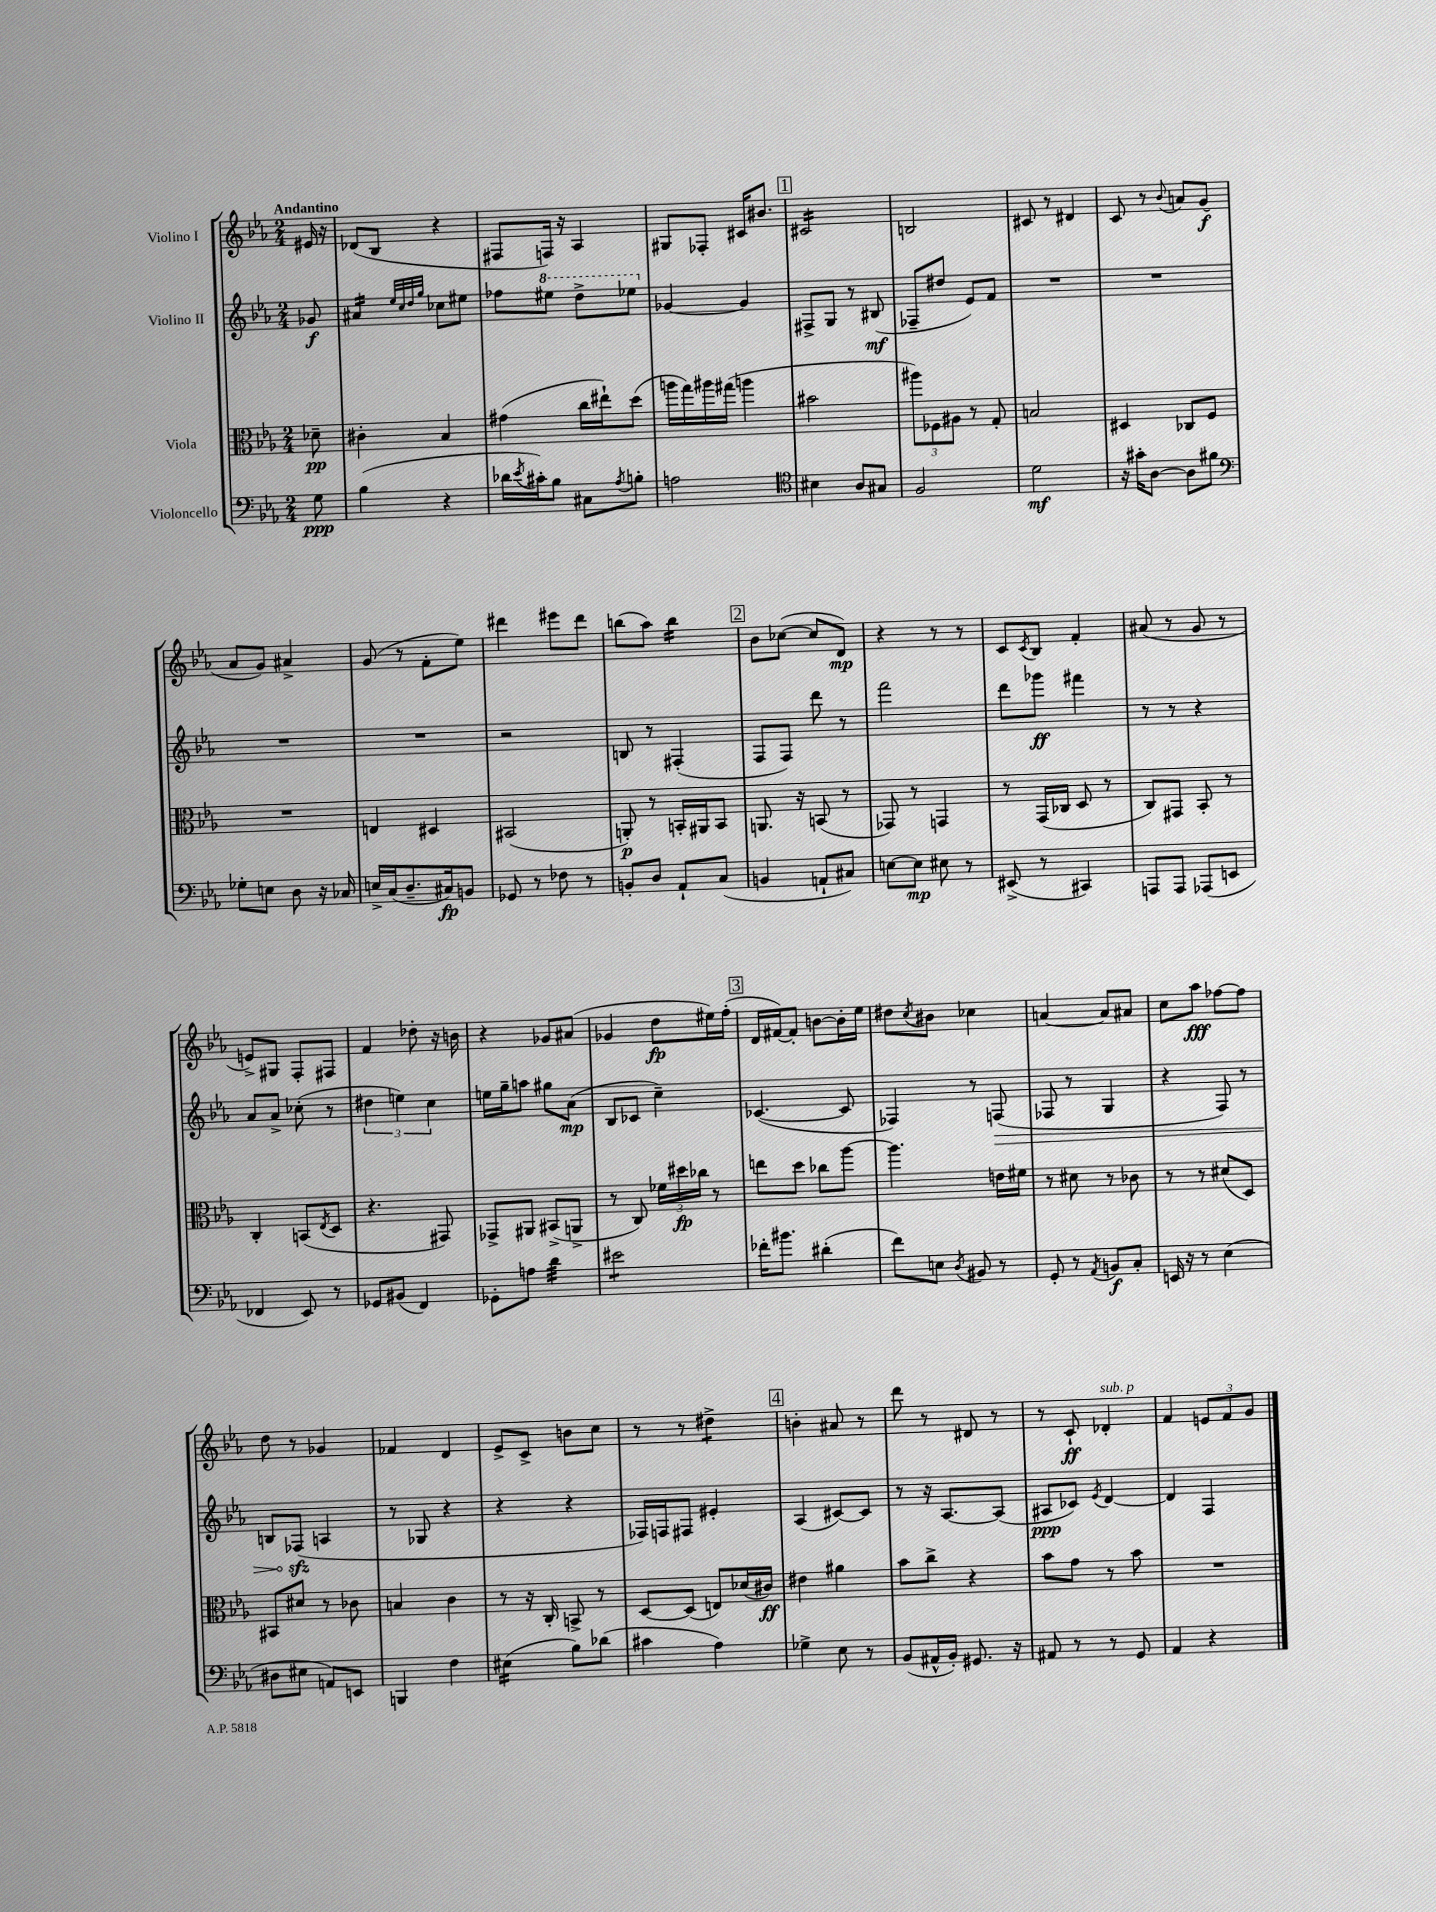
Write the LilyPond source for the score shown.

<<
\new StaffGroup <<
\new Staff = "s0" \with { instrumentName = "Violino I" } {
    \clef treble \key ees \major \numericTimeSignature \time 2/4 \partial 8 \tempo "Andantino"
    eis'16 r16 |
    des'8( bes8 r4 |
    fis8 f16) r16 aes4 |
    gis8 fes8-. cis'16 bis'8. |
    \mark \markup { \box "1" } cis'2:16 |
    b2 |
    cis'8 r8 dis'4 |
    c'8 r8 \appoggiatura { bes'8 } a'8 g'8\f( |
    aes'8 g'8) ais'4-> |
    g'8( r8 f'8-. ees''8) |
    dis'''4 eis'''8 dis'''8 |
    b''8( aes''8) b''4:16 |
    \mark \markup { \box "2" } bes'8 ces''8~( ces''8 d'8\mp) |
    r4 r8 r8 |
    c'8 \acciaccatura { c'8 } bes8 f'4-. |
    ais'8( r8 g'8 r8 |
    e'8->) gis8 f8-. fis8 |
    f'4 des''8-. r16 b'16 |
    r4 ges'8 ais'8( |
    ges'4 d''8\fp eis''16) f''16-.( |
    \mark \markup { \box "3" } d'16 fis'16~) fis'8-. b'8~ b'16-. ees''16 |
    dis''8 \acciaccatura { c''8 } bis'8 ces''4 |
    a'4~ a'8 ais'8 |
    c''8 aes''8\fff fes''8~ fes''8 |
    d''8 r8 ges'4 |
    fes'4 d'4 |
    ees'8-> c'8-> b'8 c''8 |
    r8 r8 dis''4:8-> |
    \mark \markup { \box "4" } b'4-. ais'8 r8 |
    d'''8 r8 dis'8 r8 |
    r8 c'8-!\ff des'4-.^\markup { \italic "sub. p" } |
    f'4 \tuplet 3/2 { e'8 f'8 g'8 } \bar "|." |
}
\new Staff = "s1" \with { instrumentName = "Violino II" } {
    \clef treble \key ees \major \numericTimeSignature \time 2/4 \partial 8
    ges'8\f |
    ais'4:16 \grace { ees''32 c''32 d''32 g''32 } ces''8 eis''8 |
    fes''8 \ottava #1 eis'''8 d'''8-> ees'''8 \ottava #0 |
    ges'4~ ges'4 |
    \mark \markup { \box "1" } fis8-> g8 r8 bis8\mf( |
    fes8-- dis''8 ees'8) f'8 |
    R2 |
    R2 |
    R2 |
    R2 |
    r2 |
    b8 r8 fis4-.( |
    \mark \markup { \box "2" } f8 f8) d'''8 r8 |
    f'''2 |
    d'''8 ges'''8\ff fis'''4 |
    r8 r8 r4 |
    aes'8 aes'8-> ces''8-.( r8 |
    \tuplet 3/2 { dis''4 e''4) c''4 } |
    e''16 g''16-- a''8 gis''8 aes'8\mp( |
    bes8 ces'8 c''4--) |
    \mark \markup { \box "3" } ces'4.~( ces'8 |
    fes4) r8 \once \override Hairpin.circled-tip = ##t f8\>( |
    fes8 r8 g4 |
    r4 f8) r8 |
    b8 fes8\sfz\!( a4 |
    r8 ges8 r4 |
    r4 r4 |
    fes16) f16 fis8 eis'4-. |
    \mark \markup { \box "4" } aes4( cis'8~) cis'8 |
    r8 r16 aes8.~ aes8( |
    ais8\ppp ces'8) \acciaccatura { ees'8 } d'4~ |
    d'4 f4 \bar "|." |
}
\new Staff = "s2" \with { instrumentName = "Viola" } {
    \clef alto \key ees \major \numericTimeSignature \time 2/4 \partial 8
    des'8--\pp |
    cis'4-. bes4 |
    gis'4( c''16 eis''16-!) d''8( |
    a''16 g''16) ais''16 gis''16( a''4 |
    \mark \markup { \box "1" } bis'2 |
    \tuplet 3/2 { ais''8) fes8 ais8 } r8 g8-. |
    b2 |
    dis4 ces8 f8 |
    R2 |
    e4 dis4 |
    bis,2( |
    a,8-.\p) r8 b,16-. ais,16 b,8 |
    \mark \markup { \box "2" } a,8. r16 b,8( r8 |
    ges,8) r8 g,4 |
    r8 g,16( ces16 d8 r8 |
    c8) gis,8 bes,8-. r8 |
    c4-. b,8( \acciaccatura { ees8 } d8 |
    r4. gis,8) |
    ges,8-> ais,8 bis,8->( a,8-> |
    r8 c8) \tuplet 3/2 { fes'16 dis''16\fp ces''16 } r8 |
    \mark \markup { \box "3" } e''8 d''8 ces''8 aes''8~ |
    aes''4. e'16 fis'16 |
    r8 dis'8 r8 ces'8 |
    r8 r8 dis'8( d8) |
    bis,8 dis'8 r8 ces'8 |
    b4 c'4 |
    r8 r16 c16-. b,8-> r8 |
    d8~ d8( e8) des'16( cis'16\ff) |
    \mark \markup { \box "4" } eis'4 ais'4 |
    bes'8 c''8-> r4 |
    bes'8 g'8 r8 bes'8 |
    R2 \bar "|." |
}
\new Staff = "s3" \with { instrumentName = "Violoncello" } {
    \clef bass \key ees \major \numericTimeSignature \time 2/4 \partial 8
    g8\ppp |
    bes4( r4 |
    des'16 \acciaccatura { ees'8 } cis'16-.) bes8 cis8 \acciaccatura { aes8 } b8-. |
    a2 |
    \mark \markup { \box "1" } \clef tenor bis4 aes8 gis8 |
    f2 |
    d'2\mf |
    r16 gis'16-. aes8~ aes8 fis'8 |
    \clef bass ges8-. e8 d8 r16 ces16 |
    e16-> c16( d8.-- cis16\fp) b,8 |
    ges,8 r8 fes8 r8 |
    b,8-. d8 aes,8-! c8( |
    \mark \markup { \box "2" } b,4 a,8-! cis8) |
    e8~ e8\mp eis8 r8 |
    eis,8->( r8 cis,4) |
    a,,8 a,,8 aes,,8( e,8 |
    fes,4 ees,8) r8 |
    ges,8 bis,8( f,4) |
    ges,8-. a8 d'4:32 |
    eis'2:8 |
    \mark \markup { \box "3" } fes'16-. bis'8. dis'4-.( |
    f'8) e8 \acciaccatura { d8 } bis,8 r8 |
    g,8-. r8 \acciaccatura { aes,8 } b,8\f c8-. |
    e,16 r16 r8 ees4( |
    dis8 eis8 a,8) e,8 |
    b,,4 f4 |
    eis4:16( bes8) des'8( |
    cis'4 aes4) |
    \mark \markup { \box "4" } ges4-> ees8 r8 |
    bes,8( ais,16-^ bes,16-.) gis,8. r16 |
    ais,8 r8 r8 g,8 |
    aes,4 r4 \bar "|." |
}
>>
>>
\layout { \context { \Score \remove "Bar_number_engraver" } }
